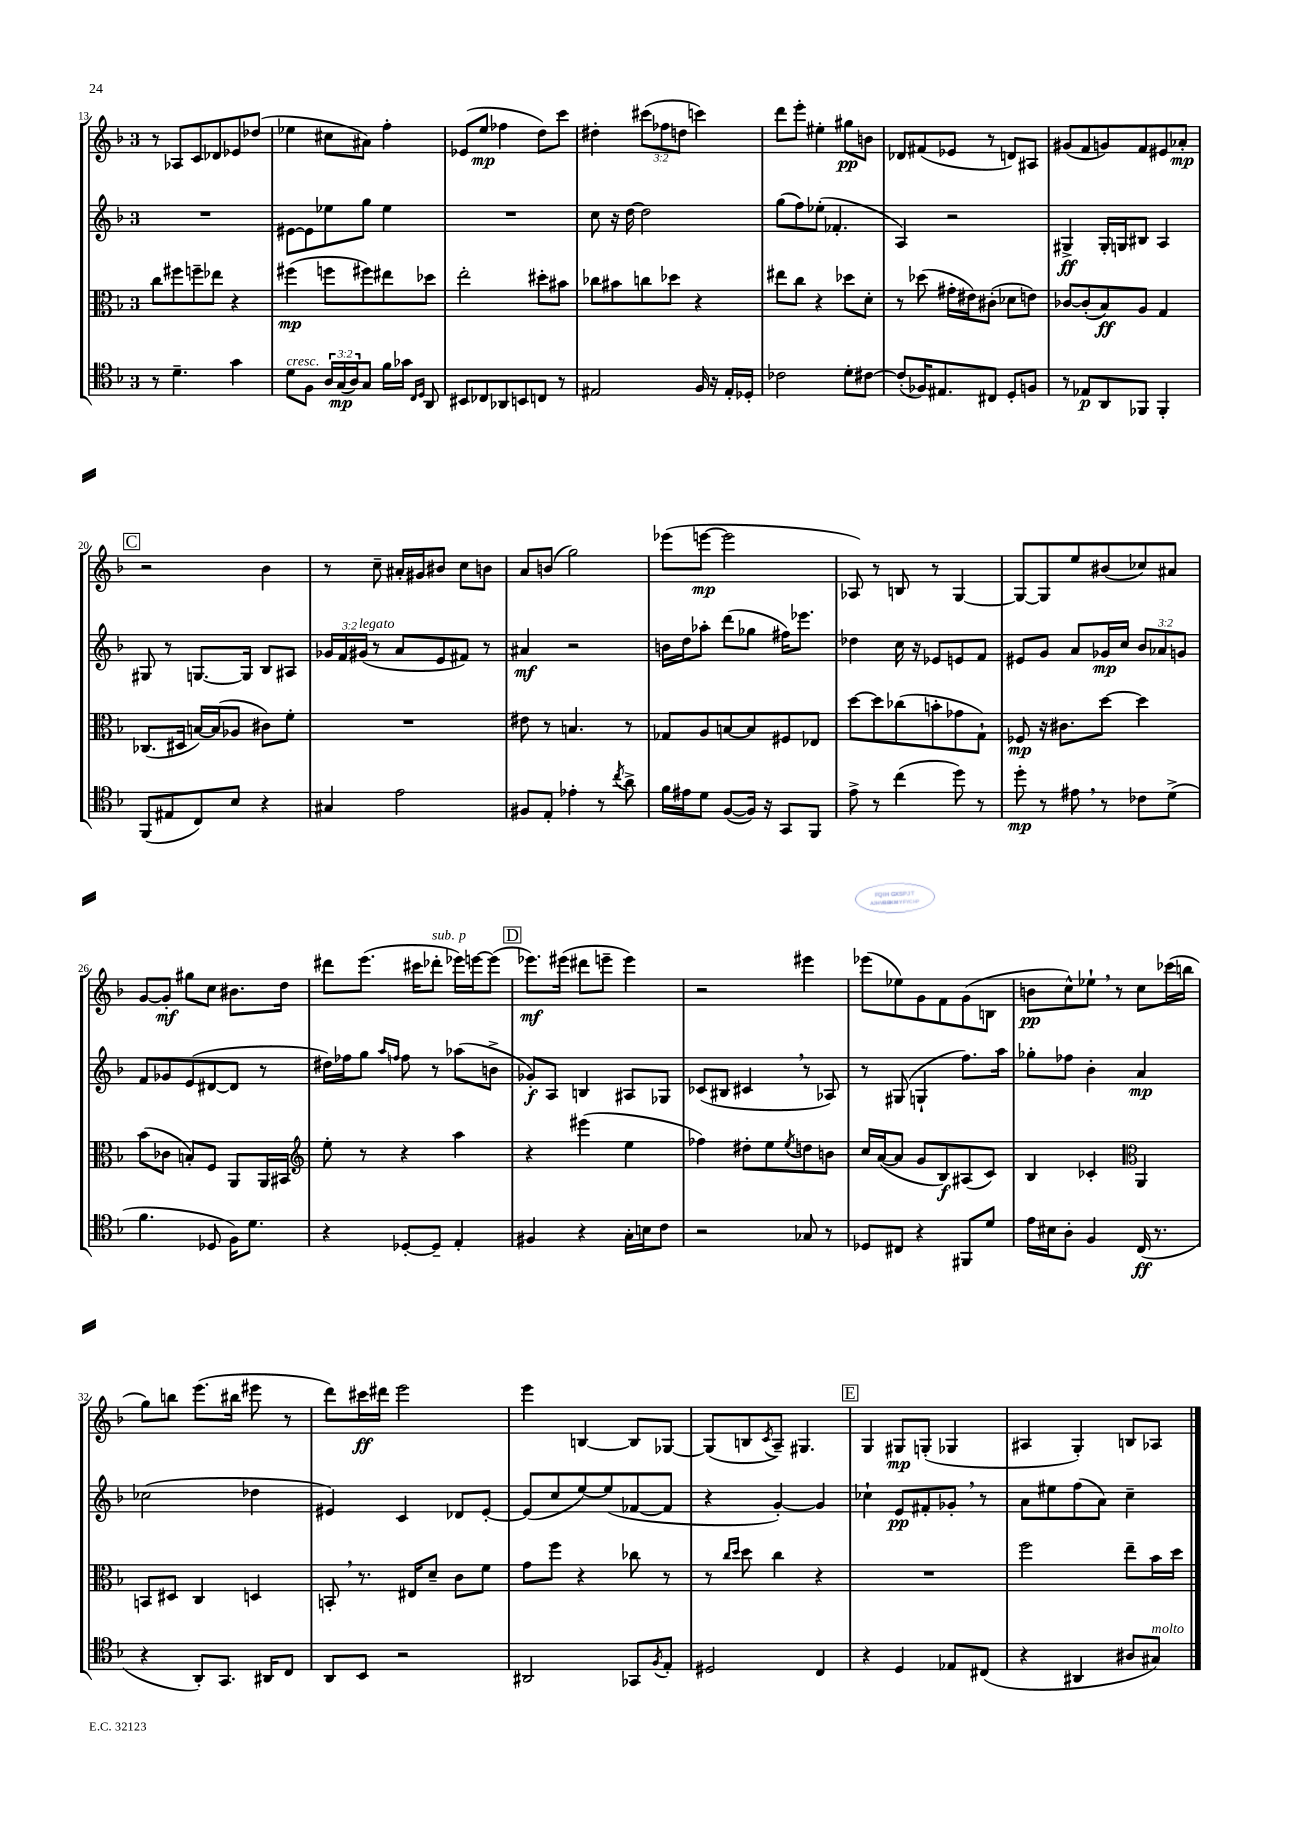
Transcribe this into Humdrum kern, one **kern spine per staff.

**kern	**kern	**kern	**kern
*staff4	*staff3	*staff2	*staff1
*clefC4	*clefC3	*clefG2	*clefG2
*k[b-]	*k[b-]	*k[b-]	*k[b-]
*M3/4	*M3/4	*M3/4	*M3/4
8r	8cc\L	2.r	8r
4.d~\	8ff#\	.	8A-/L
.	8ff~\	.	8c/
.	8ee-\J	.	8d-/
4g\	4r	.	8e-/
.	.	.	(8dd-/J
=	=	=	=
8d\L	(4ff#\	[8e#\L	4ee-\
8F\J	.	8e#\]	.
24A/LL	8ff\L	8ee-\	8cc#\L
(24G/	.	.	.
24A/J)	.	.	.
8G/J	8ff#\)	8gg\J	8a#\J)
16f\LL	8ee#\	4ee-\	4ff'\
16g-\JJ	.	.	.
16qqC/LL	.	.	.
16qqD/JJ	.	.	.
8AA/	8dd-\J	.	.
=	=	=	=
8BB#/L	2ee'\	2.r	(8e-/L
8C-/	.	.	8ee/J
8AA-/	.	.	4ff-\
8BB/	.	.	.
8C/J	8dd#'\L	.	8dd\L)
8r	8b#\J	.	8ccc\J
=	=	=	=
2E#/	8cc-\L	8cc\	4dd#'\
.	8b#\	16r	.
.	.	[16dd\	.
.	8cc\	2dd\]	(12ccc#\L
.	.	.	12ff-\
.	8dd-\J	.	.
.	.	.	12dd\J
16F/	4r	.	4ccc\)
16r	.	.	.
16E#'/LL	.	.	.
16D-'/JJ	.	.	.
=	=	=	=
2c-\	8ee#\L	(8gg\L	8ddd\L
.	8cc\J	8ff\)	8eee'\J
.	4r	(8ee-'\J	4ee#'\
.	.	4.f-'/	.
8d'\L	8dd-\L	.	8gg#\L
[8c#\J	8d'\J	.	8b\J
=	=	=	=
(8c#'/]L	8r	4A/)	8d-/L
16F-/K)	(8dd-\	.	(8f#/
8.E#/	.	.	.
.	16g#'\LL	2r	8e-/J
.	16e#\J)	.	.
8C#/J	(8c#'\J	.	8r
8D'/L	8d-\L	.	8d/L)
8F/J	8e\J)	.	8A#/J
=	=	=	=
8r	[8c-/L	4G#^/	(8g#/L
8E-/L	(8c-'/]	.	8f/
8AA/	8B-/)	16G#'/LL	8g/)
.	.	16G/J	.
8FF-/J	8A/J	8B#/J	8f/
4FF-'/	4G/	4A/	8e#/
.	.	.	8a-'/J
=	=	=	=
(8FF/L	(8.C-/L	8G#/	2r
8E#/	.	8r	.
.	16D#/Jk	.	.
8C/)	[16B/LL)	[8.G/L	.
.	(16B/]J	.	.
8B-/J	8A-/J	.	.
.	.	16G/]Jk	.
4r	8c#\L)	8B-/L	4b-\
.	8f'\J	8A#/J	.
=	=	=	=
4G#/	2.r	24g-/LL	8r
.	.	24f/	.
.	.	(24g#/JJ	.
.	.	8r	8cc~\
2e\	.	8a/L	16a#'/LL
.	.	.	16g#/J
.	.	8e/	8b#/J
.	.	8f#/J)	8cc\L
.	.	8r	8b\J
=	=	=	=
8F#/L	8e#\	4a#/	8a/L
8E'/J	8r	.	(8b/J
4e-'\	4.B/	2r	2gg\)
8r	.	.	.
8qcc/	.	.	.
8a^\	8r	.	.
=	=	=	=
16f\LL	8G-/L	16b\LL	(8eee-\L
16e#\J	.	16dd\J	.
8d\J	8A/	8aa-'\J	[8eee\J
([8F/L	[8B/	(8ddd\L	2eee\]
16F/]Jk)	8B/]	8gg-\J	.
16r	.	.	.
8GG/L	8F#/	16ff#\LK)	.
.	.	8.eee-\J	.
8FF/J	8E-/J	.	.
=	=	=	=
8e^\	[8dd\L	4dd-\	8A-/)
8r	8dd\]	.	8r
(4cc\	(8cc-\	16cc\	8B/
.	.	16r	.
.	8b'\	8e-/L	8r
8dd\)	8g-\	8e/	[4G/
8r	8G`\J)	8f/J	.
=	=	=	=
8dd'\	8F-/	8e#/L	8G/_L
8r	16r	8g/J	8G/]
.	8.c#\L	.	.
8e#\	.	8a/L	8ee/
8r	[8dd\J	16g-/L	(8b#/
.	.	16cc/JJ	.
8c-\L	4dd\]	12b-/L	8cc-/)
.	.	12a-/	.
(8d^\J	.	.	8a#/J
.	.	12g/J	.
=	=	=	=
4.f\	(8b-\L	8f/L	[8g/L
.	8c-\J	8g-/	8g'/]J
.	8B'/L)	(8e/	8gg#\L
8D-/	8F/J	[8d#/	8cc\J
16F\LK)	8AA/L	8d#/]J	8.b#\L
8.d\J	.	.	.
.	16AA/L	8r	.
.	16BB#/JJ	.	16dd\Jk
=	=	=	=
*	*clefG2	*	*
4r	8ee'\	16dd#\LL)	8ddd#\L
.	.	16ff-\J	.
.	8r	8gg\J	(8.eee\J
.	.	16qqaa/LL	.
.	.	16qqff/JJ	.
[8D-'/L	4r	8ff\	.
.	.	.	16ccc#\LK
8D-~/]J	.	8r	8ddd-'\J
4E'/	4aa\	(8aa-\L	16eee-\LL)
.	.	.	[16eee\J
.	.	8b^\J	(8eee\]J
=	=	=	=
4F#/	4r	8g-'/L)	8.eee-\L)
.	.	8A/J	.
.	.	.	(16eee#\Jk
4r	(4eee#\	4B/	8ddd#\L
.	.	.	8eee~\J
16G'\LL	4ee\	8A#/L	4eee\)
16B\J	.	.	.
8c\J	.	8G-/J	.
=	=	=	=
2r	4ff-\)	(8c-/L	2r
.	.	8B#/J	.
.	8dd#'\L	4c#/	.
.	8ee\	.	.
.	8qee/	.	.
8G-/	8dd\	8r	4eee#\
8r	8b\J	8A-/)	.
=	=	=	=
8D-/L	16cc/LL	8r	(8eee-\L
.	([16a/J	.	.
8C#/J	8a/]J	(8G#/	8ee-\)
4r	8g/L	4G`/	8g\
.	8B-/)	.	8f\
8FF#/L	(8A#/	8.ff\L)	(8g\
8d/J	8c/J)	.	8B\J
.	.	16aa\Jk	.
=	=	=	=
16e\LL	4B-/	8gg-'\L	8b\L
16B#\J	.	.	.
8A'\J	.	8ff-\J	8cc^^\)
4F/	4c-'/	4b-'\	8ee-`\J
.	.	.	8r
*	*clefC3	*	*
(16C/	4AA/	4a/	8cc\L
8.r	.	.	.
.	.	.	(16ccc-\L
.	.	.	16bb\JJ
=	=	=	=
4r	8BB/L	(2cc-\	8gg\L)
.	8D#/J	.	8bb\J
8AA'/L)	4C/	.	(8.eee\L
8.GG/J	.	.	.
.	.	.	16bb#\Jk
.	4D/	4dd-\	8eee#\
16AA#/LK	.	.	.
8C/J	.	.	8r
=	=	=	=
8AA/L	8BB'/	4e#/)	8ddd\L)
8BB-/J	8.r	.	16ccc#\L
.	.	.	16ddd#\JJ
2r	.	4c/	2eee\
.	16E#/LK	.	.
.	8d~/J	.	.
.	8c\L	8d-/L	.
.	8f\J	[8e#'/J	.
=	=	=	=
2AA#/	8g\L	(8e#/]L	4eee\
.	8ff\J	8cc/	.
.	4r	[8ee/)	[4B/
.	.	(8ee/]	.
8GG-/L	8cc-\	[8f-/	8B/]L
8qF/	.	.	.
8E'/J	8r	8f-/]J	[8G-/J
=	=	=	=
2D#/	8r	4r	(8G-/]L
.	16qqcc/LL	.	.
.	16qqdd/JJ	.	.
.	8dd\	.	8B/
.	.	.	8qc/
.	4cc\	[4g'/)	8A~/J)
.	.	.	4.G#/
4C/	4r	4g/]	.
=	=	=	=
4r	2.r	4cc-`\	4G/
4D/	.	8e/L	8G#/L
.	.	8f#'/	(8G'/J
8E-/L	.	8g-'/J	4G-/
(8C#/J	.	8r	.
=	=	=	=
4r	2ff\	8a\L	4A#/
.	.	8ee#\	.
4AA#/	.	(8ff\	4G'/)
.	.	8a\J)	.
8A#/L	8ee~\L	4cc~\	8B/L
8G#/J)	16b-\L	.	8A-/J
.	16dd\JJ	.	.
==	==	==	==
*-	*-	*-	*-
